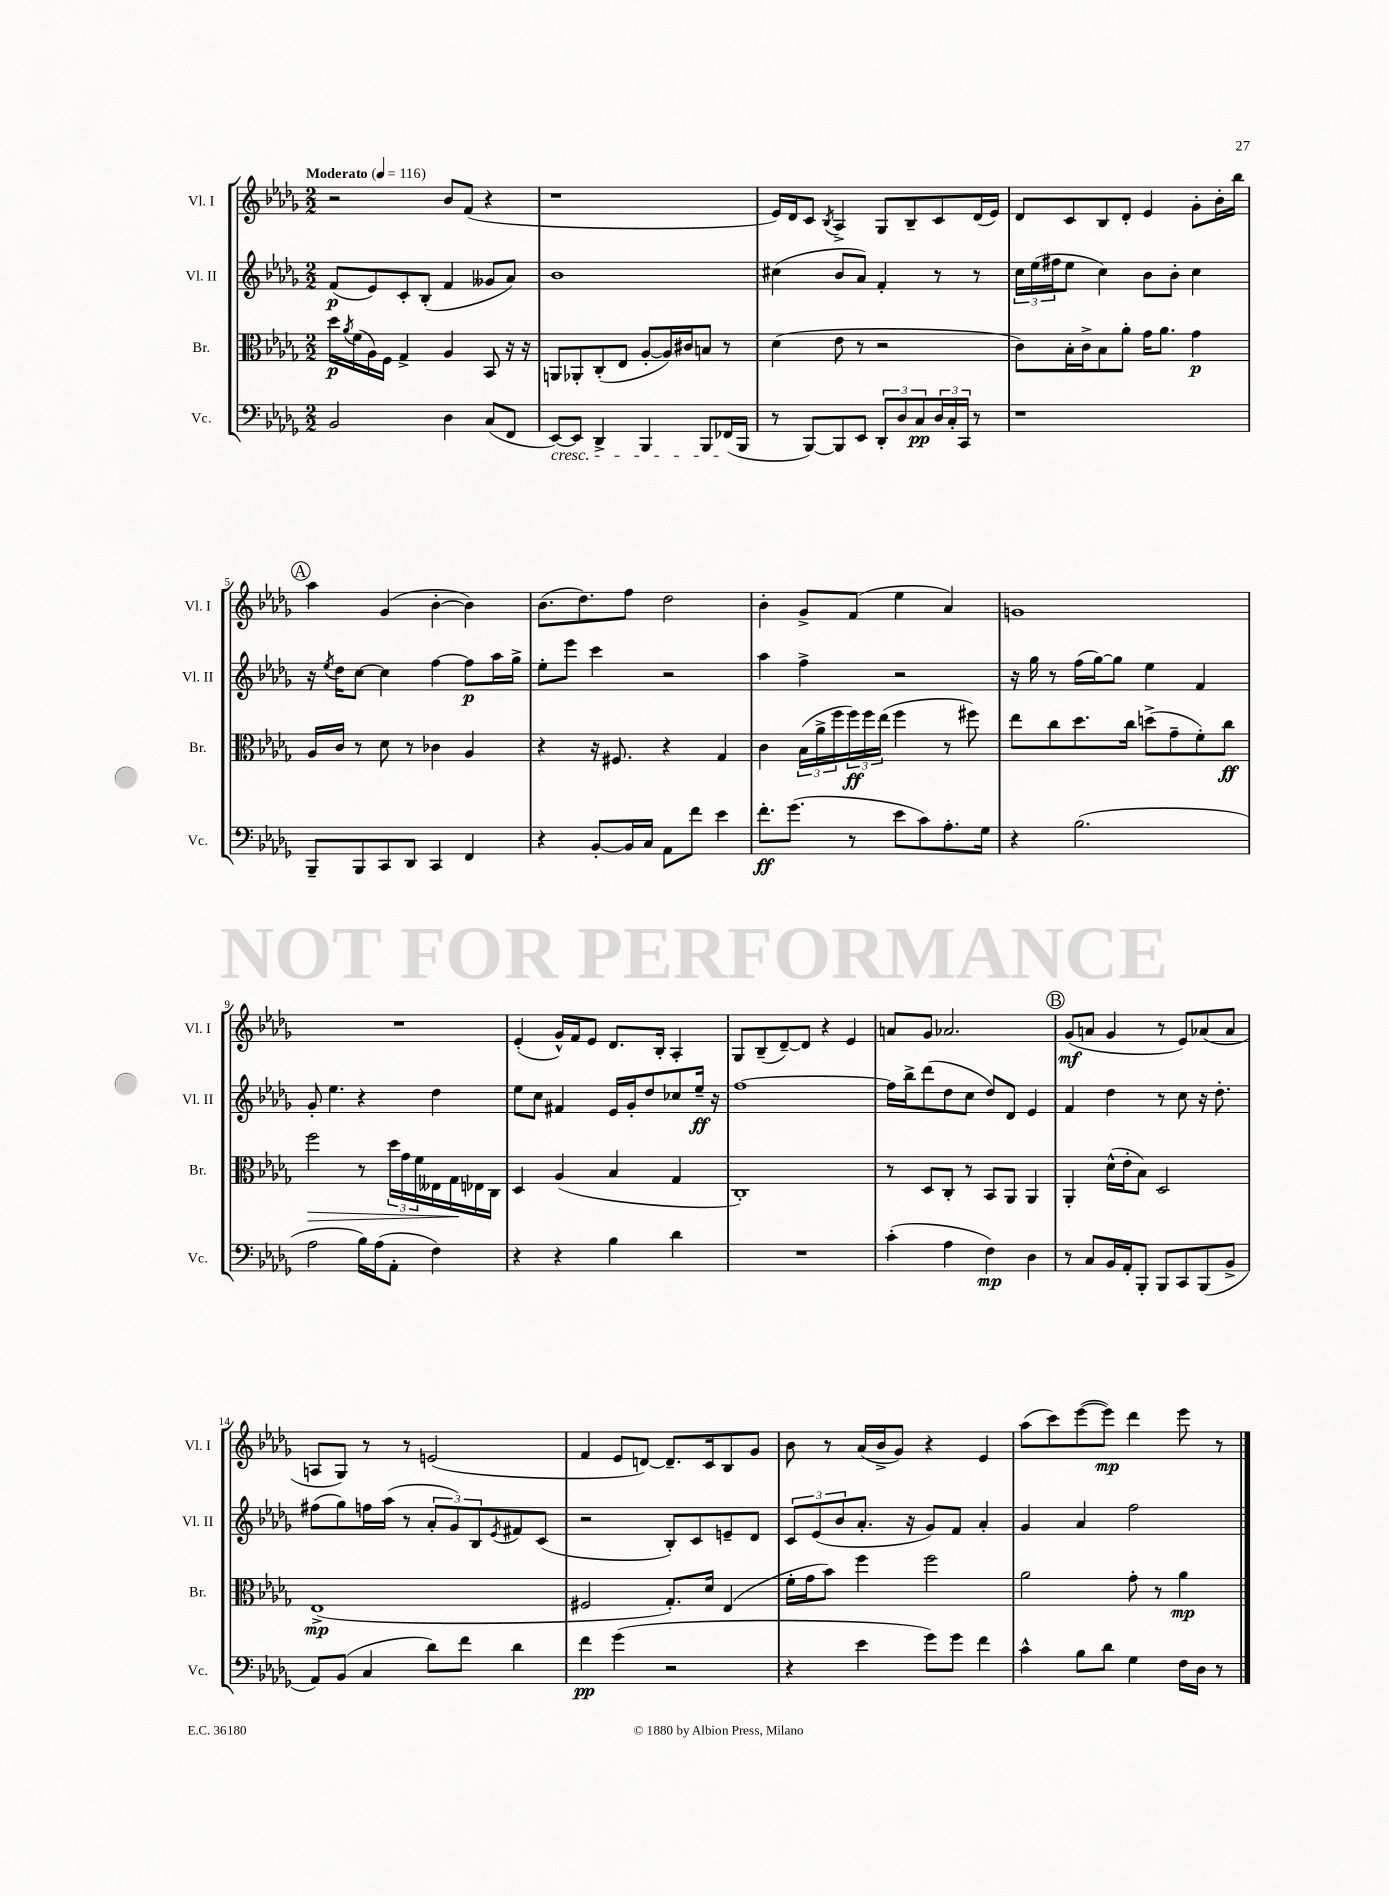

**kern	**kern	**kern	**kern
*staff4	*staff3	*staff2	*staff1
*clefF4	*clefC3	*clefG2	*clefG2
*k[b-e-a-d-g-]	*k[b-e-a-d-g-]	*k[b-e-a-d-g-]	*k[b-e-a-d-g-]
*M2/2	*M2/2	*M2/2	*M2/2
*MM116	*MM116	*MM116	*MM116
2BB-	16dd-	(8f	2r
.	8qa-	.	.
.	(16f	.	.
.	16A-)	8e-)	.
.	16F	.	.
.	4G-^	8c'	.
.	.	(8B-'	.
4D-	4A-	4f	8b-
.	.	.	(8f
(8C	8BB-	8g--	4r
8FF	16r	8a-)	.
.	16r	.	.
=	=	=	=
[8EE-)	8AA	1b-	1r
8EE-]	8AA-'	.	.
4DD-^	(8C'	.	.
.	8E-	.	.
4BBB-	[8A-'	.	.
.	16A-])	.	.
.	16c#	.	.
8BBB-	8B	.	.
(16FF-	8r	.	.
16BBB-	.	.	.
=	=	=	=
8r	(4d-	(4cc#	16e-)
.	.	.	16d-
[8BBB-)	.	.	8c
.	.	.	8qB-
8BBB-]	8e-	8b-	4A-^
8EE-	8r	8a-)	.
12DD-'	2r	4f'	8G-
12D-	.	.	.
.	.	.	8B-~
12C	.	.	.
24D-	.	8r	8c
24C'	.	.	.
24CC	.	.	.
8r	.	8r	(16d-
.	.	.	16e-)
=	=	=	=
1r	8c)	24cc	8d-
.	.	(24ee-	.
.	.	24ff#	.
.	16B-'	8ee-	8c
.	16c^	.	.
.	8B-	4cc)	8B-
.	8a-'	.	8d-'
.	16g-	8b-	4e-
.	8.a-	.	.
.	.	8b-'	.
.	4g-	4cc	8g-'
.	.	.	16b-'
.	.	.	16bb-
=	=	=	=
8BBB-~	16A-	16r	4aa-
.	.	8qee-	.
.	16c	16dd-	.
8BBB-	8r	[8cc	.
8CC	8d-	4cc]	(4g-
8DD-	8r	.	.
4CC	4c-	[4ff	[4b-'
4FF	4A-	8ff]	4b-])
.	.	16aa-	.
.	.	16gg-^	.
=	=	=	=
4r	4r	8ee-'	(8.b-
.	.	8eee-	.
.	.	.	8.dd-)
[8BB-'	16r	4ccc	.
.	8.F#	.	.
16BB-]	.	.	8ff
16C	.	.	.
8AA-	4r	2r	2dd-
8f	.	.	.
4e-	4G-	.	.
=	=	=	=
8.f'	4c	4aa-	4b-'
(8.g-	.	.	.
.	(24B-	4ff^	8g-^
.	24a-^	.	.
.	24ff	.	.
8r	24ff)	.	(8f
.	24ff	.	.
.	(24ee-	.	.
8e-	4ff	2r	4ee-
8c)	.	.	.
8.A-'	8r	.	4a-)
.	8ff#)	.	.
16G-	.	.	.
=	=	=	=
4r	8ee-	16r	1g
.	.	16gg-	.
.	8cc	8r	.
(2.B-	8.dd-	(16ff	.
.	.	[16gg-)	.
.	.	8gg-]	.
.	16cc	.	.
.	(8dd^	4ee-	.
.	8g-~	.	.
.	8f')	4f	.
.	8cc	.	.
=	=	=	=
2A-	2ff	8g-'	1r
.	.	4.ee-	.
16B-)	8r	4r	.
(16A-	.	.	.
8AA-'	24dd-	.	.
.	24g-	.	.
.	24f	.	.
4F)	16E--	4dd-	.
.	16G-	.	.
.	16E-	.	.
.	16C	.	.
=	=	=	=
4r	4D-	8ee-	(4e-'
.	.	8cc	.
4r	(4A-	4f#	16g-^^)
.	.	.	16f
.	.	.	8e-
4B-	4B-	16e-	8.d-
.	.	16g-'	.
.	.	8dd-	.
.	.	.	16B-'
4d-	4G-	8cc-	4A-'
.	.	16ee-~	.
.	.	16r	.
=	=	=	=
1r	1C')	[1ff	8G-
.	.	.	(8B-~
.	.	.	[8d-~)
.	.	.	8d-]
.	.	.	4r
.	.	.	4e-
=	=	=	=
(4c'	8r	16ff]	8a
.	.	16bb-^	.
.	8D-	(8ddd-	8g-
4A-	8C'	8dd-	2.a-
.	8r	8cc	.
4F)	8BB-	8dd-)	.
.	8AA-	8d-	.
4D-	4AA-	4e-	.
=	=	=	=
8r	4AA-'	4f	(8g-
8C	.	.	8a
16BB-	(16d-^^	4dd-	4g-
16AA-'	16e-'	.	.
8BBB-'	8B-)	.	.
8BBB-	2D-	8r	8r
8CC	.	8cc	8e-)
(8BBB-	.	16r	(8a-
.	.	8.dd-'	.
8BB-^	.	.	8a-
=	=	=	=
8AA-)	(1E-^	(8ff#	8A
(8BB-	.	8gg-)	8G-)
4C	.	16ff	8r
.	.	(16aa-	.
.	.	8r	8r
8d-)	.	12a-'	(2e
.	.	12g-)	.
8f	.	.	.
.	.	12B-	.
.	.	8qe-	.
4d-	.	8f#	.
.	.	(8c	.
=	=	=	=
4f	2F#	2r	4f
(4g-	.	.	8e-
.	.	.	[8d)
2r	8.G-')	8B-')	8.d~]
.	.	8c	.
.	16d-	.	16c
.	(4E-	8e~	8B-
.	.	8d-	8g-
=	=	=	=
4r	16f'	12c	8b-
.	16g-	.	.
.	.	(12e-	.
.	8b-)	.	8r
.	.	12b-	.
4e-	4ff	8.a-'	(16a-
.	.	.	16b-^
.	.	.	8g-)
.	.	16r	.
8g-)	2ff	8g-)	4r
8g-	.	8f	.
4f	.	4a-'	4e-
=	=	=	=
4c^^	2a-	4g-	(8aa-
.	.	.	8ccc)
8B-	.	4a-	([8eee-
8d-	.	.	8eee-])
4G-	8g-'	2ff	4ddd-
.	8r	.	.
16F	4a-	.	8eee-
16D-	.	.	.
8r	.	.	8r
==	==	==	==
*-	*-	*-	*-
